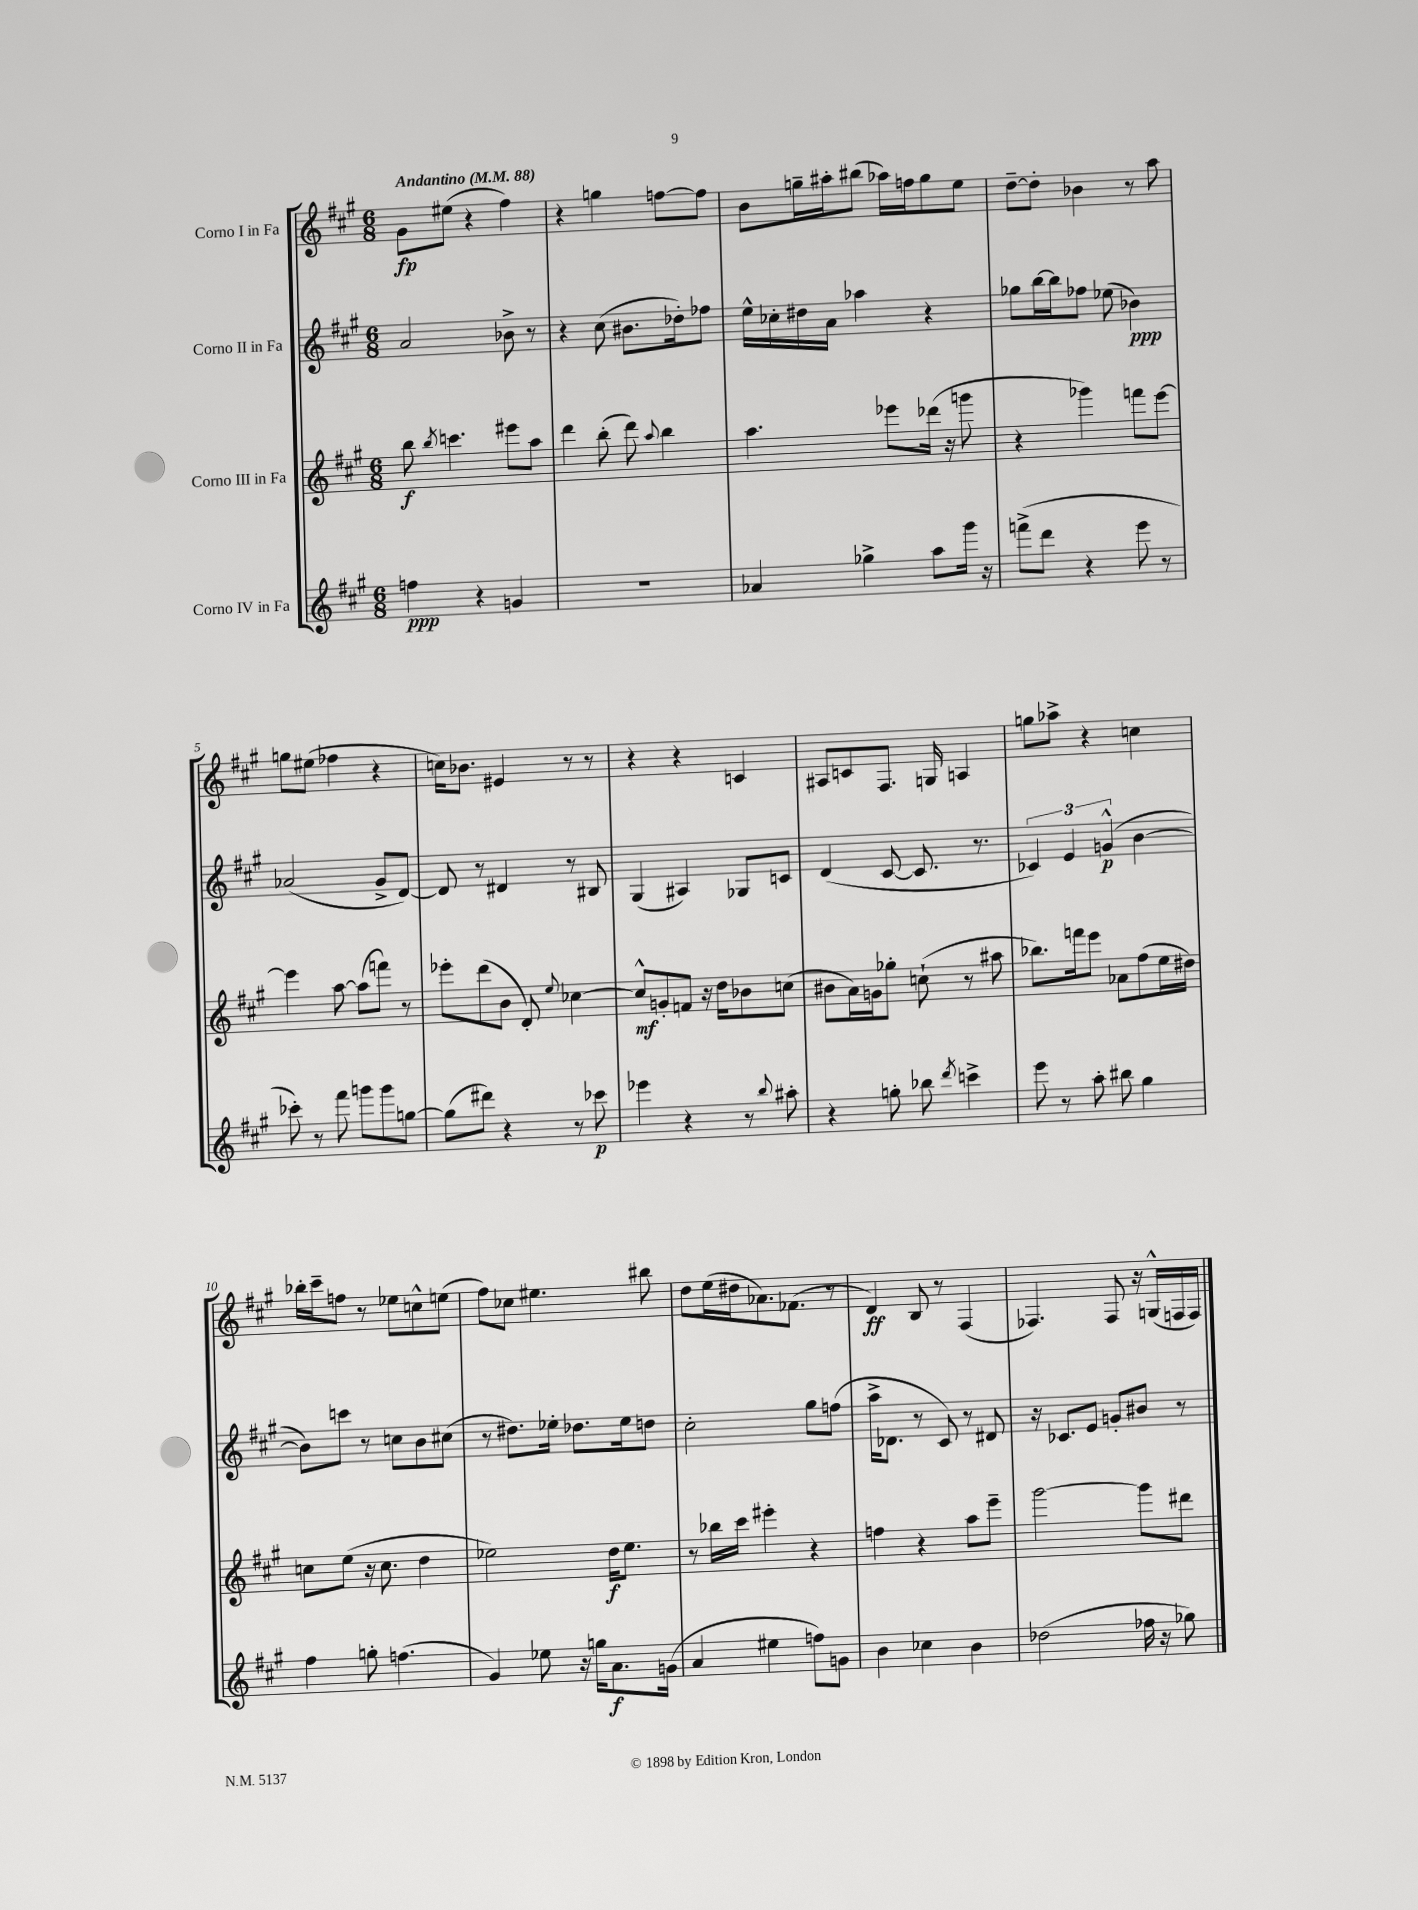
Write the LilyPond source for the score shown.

<<
\new StaffGroup <<
\new Staff = "s0" \with { instrumentName = "Corno I in Fa" } {
    \clef treble \key a \major \numericTimeSignature \time 6/8 \tempo "Andantino" 4 = 88
    gis'8\fp eis''8( r4 fis''4) |
    r4 g''4 f''8~ f''8 |
    b'8 g''16-- ais''16-. bis''8( aes''16) f''16 g''8 e''8 |
    d''8~-- d''8-. bes'4 r8 a''8 |
    g''8 eis''8( fes''4 r4 |
    c''16) bes'8. eis'4 r8 r8 |
    r4 r4 c'4 |
    ais8 c'8 fis8. g16 a4 |
    g''8 aes''8-> r4 c''4 |
    bes''16-. cis'''16-- f''8 r8 ees''8 c''8-^ e''8( |
    fis''8) ces''8 eis''4. bis''8 |
    d''8 e''16( dis''16 aes'8.) fes'8.( r8 |
    d'4\ff) b8 r8 fis4( |
    fes4.) fes8 r16 g16-^( f16 f16) \bar "|." |
}
\new Staff = "s1" \with { instrumentName = "Corno II in Fa" } {
    \clef treble \key a \major \numericTimeSignature \time 6/8
    a'2 bes'8-> r8 |
    r4 cis''8( bis'8. des''16-.) fes''8 |
    e''16-^ ces''16-. dis''16 a'16 aes''4 r4 |
    ges''8 b''16~ b''16 fes''8 ees''8( bes'4\ppp) |
    aes'2( gis'8-> d'8~) |
    d'8 r8 dis'4 r8 bis8 |
    gis4( ais4) ges8 c'8 |
    d'4( cis'8~ cis'8. r8. |
    \tuplet 3/2 { ces'4) e'4 g'4-^\p( } b'4~ |
    b'8) c'''8 r8 c''8 b'8 cis''8( |
    r8 dis''8.) ees''16-. des''8. ees''16 d''8 |
    cis''2-. gis''8 f''8( |
    a''16-> des'8. r8 cis'8) r8 dis'8 |
    r16 ces'8. e'8 g'8-. bis'8 r8 \bar "|." |
}
\new Staff = "s2" \with { instrumentName = "Corno III in Fa" } {
    \clef treble \key a \major \numericTimeSignature \time 6/8
    b''8\f \acciaccatura { b''8 } c'''4. eis'''8 a''8 |
    d'''4 b''8-.( d'''8) \appoggiatura { a''8 } b''4 |
    a''4. ees'''8 des'''16( r16 g'''8 |
    r4 ges'''4) f'''8 e'''8~ |
    e'''4 a''8~ a''8( f'''8) r8 |
    ees'''8-. d'''8( b'8 d'8-.) \appoggiatura { e''8 } ces''4~ |
    ces''8-^\mf g'8-. f'8 r16 d''16 bes'8 c''8( |
    bis'8 a'16) g'16 ges''8-. c''8-!( r8 ais''8 |
    bes''8.) f'''16 e'''8 aes'8 fis''8( e''16 dis''16) |
    c''8 e''8( r16 c''8. d''4 |
    ees''2) d''16\f ees''8. |
    r8 bes''16 cis'''16 eis'''4-. r4 |
    f''4 r4 a''8 e'''8-- |
    gis'''2~ gis'''8 dis'''8 \bar "|." |
}
\new Staff = "s3" \with { instrumentName = "Corno IV in Fa" } {
    \clef treble \key a \major \numericTimeSignature \time 6/8
    f''4\ppp r4 g'4 |
    R2. |
    aes'4 ges''4-> a''8 gis'''16 r16 |
    f'''8->( d'''8 r4 e'''8 r8 |
    ces'''8-.) r8 fis'''8 g'''8 g'''8 g''8~ |
    g''8( dis'''8) r4 r8 ces'''8\p |
    ees'''4 r4 r8 \appoggiatura { b''8 } ais''8-. |
    r4 g''8-. bes''8 \acciaccatura { d'''8 } c'''4-> |
    e'''8 r8 a''8-. bis''8 gis''4 |
    fis''4 g''8-. f''4.( |
    gis'4) ees''8 r16 g''16 a'8.\f g'16( |
    a'4 eis''4 f''8) g'8 |
    b'4 ces''4 b'4 |
    des''2( fes''16 r16 ges''8) \bar "|." |
}
>>
>>
